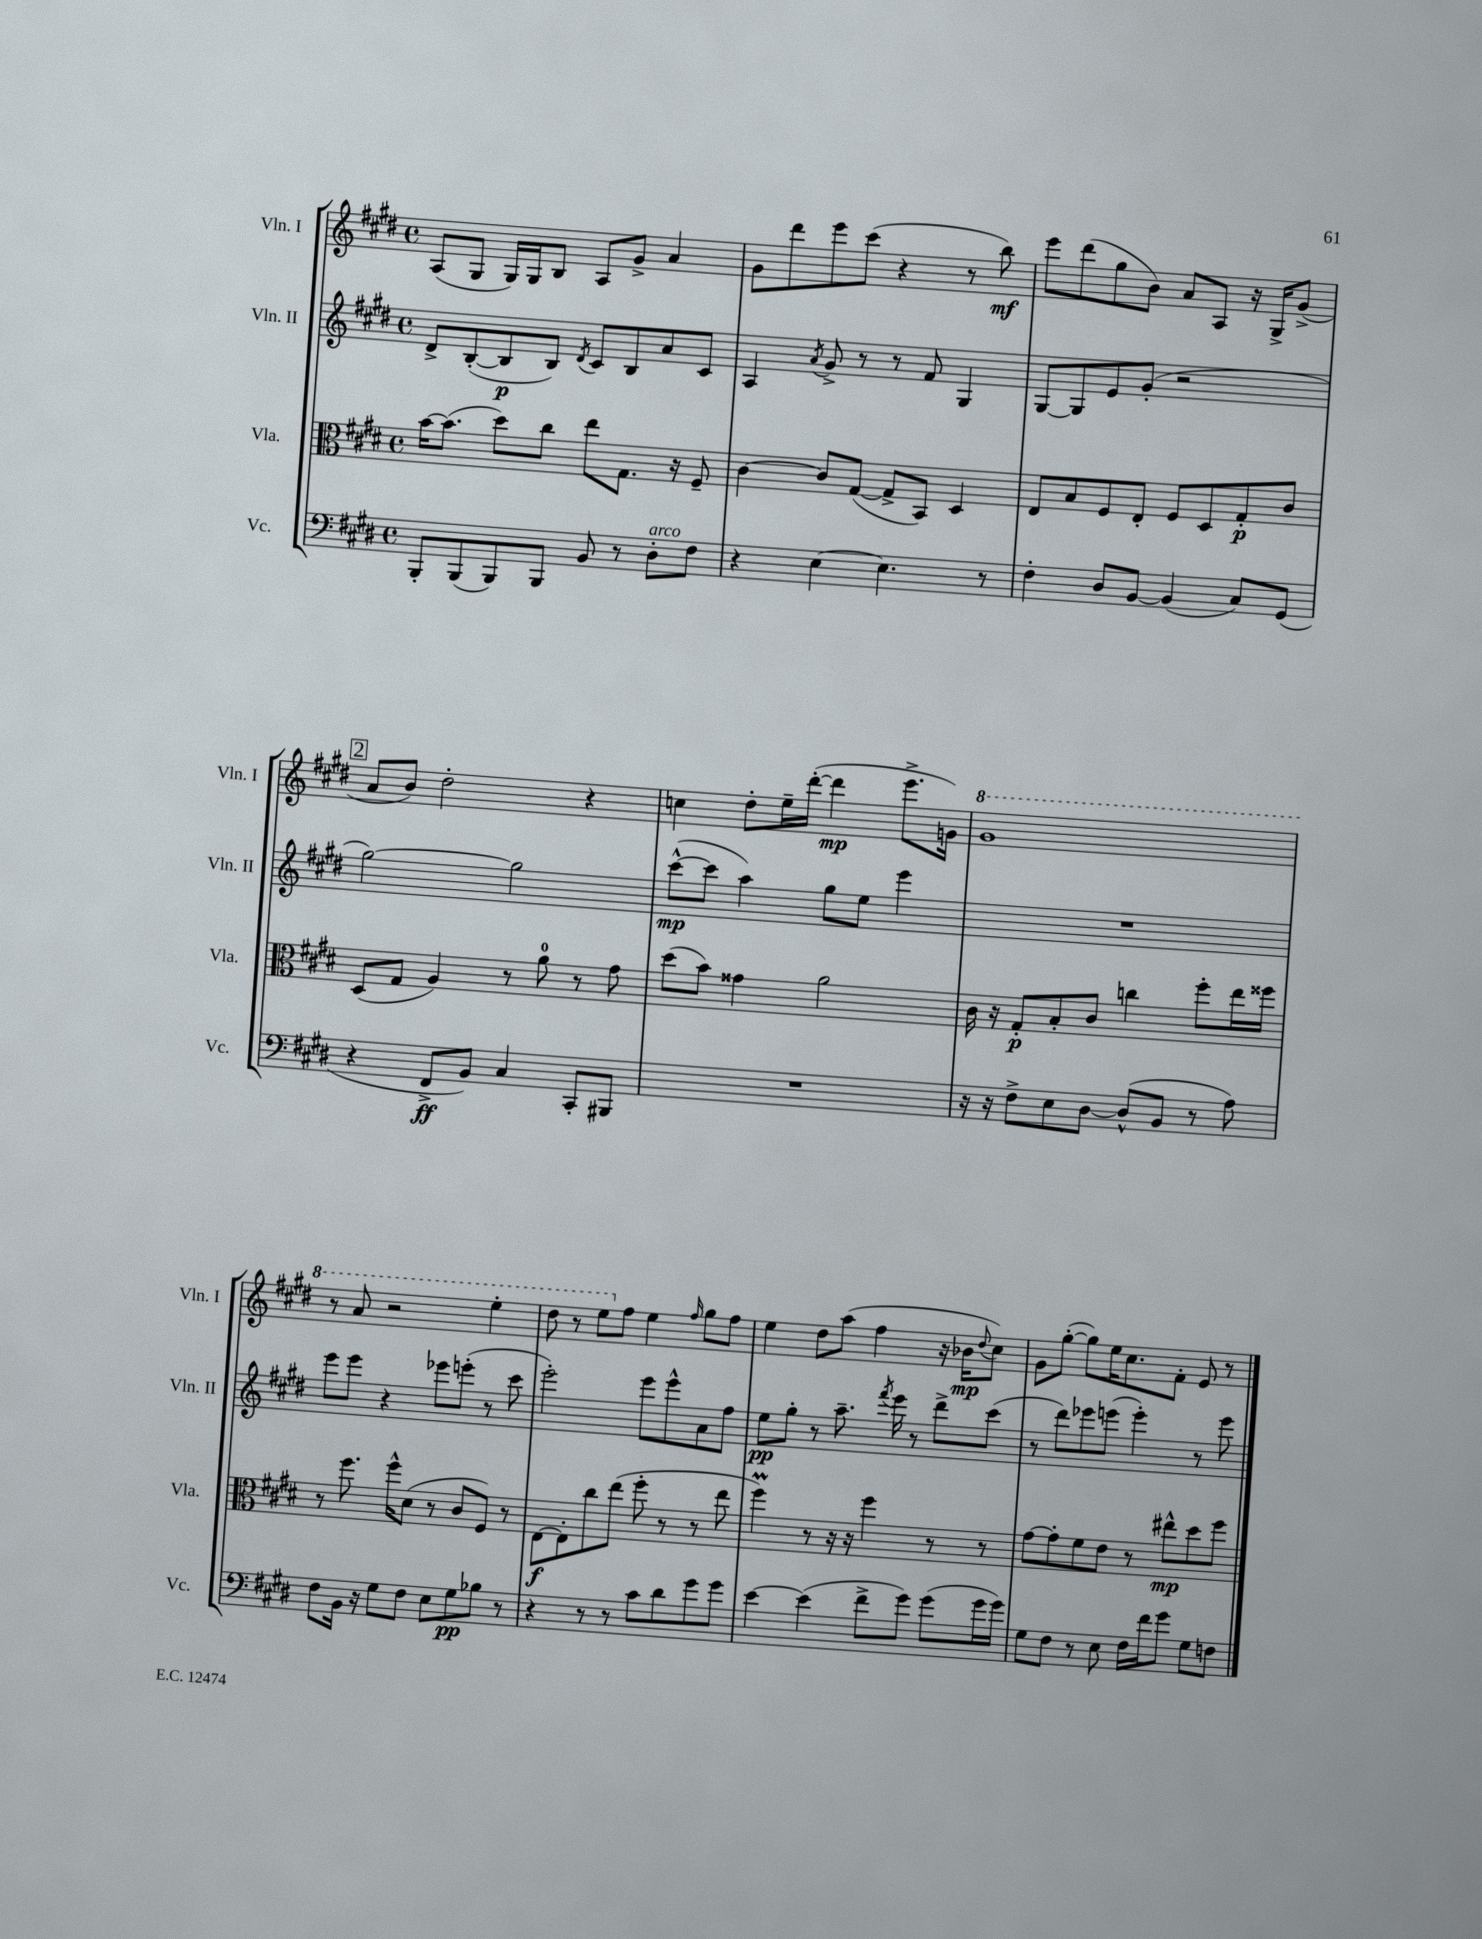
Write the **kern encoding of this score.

**kern	**kern	**kern	**kern
*staff4	*staff3	*staff2	*staff1
*clefF4	*clefC3	*clefG2	*clefG2
*k[f#c#g#d#]	*k[f#c#g#d#]	*k[f#c#g#d#]	*k[f#c#g#d#]
*M4/4	*M4/4	*M4/4	*M4/4
*met(c)	*met(c)	*met(c)	*met(c)
8BBB'	[16b	8d#^	(8A
.	(8.b]	.	.
(8BBB	.	([8B'	8G#
8BBB)	8dd#)	8B]	16G#)
.	.	.	16G#
8BBB	8cc#	8B)	8B
.	.	8qd#	.
8BB	8ee	8c#	8A
8r	8.G#	8B	8g#^
8D#'	.	8a	4a
.	16r	.	.
8F#	8F#~	8c#	.
=	=	=	=
4r	[4c#	4A	8g#
.	.	.	8ddd#
.	.	8qa	.
[4E	8c#]	8g#^	8eee
.	([8G#	8r	(8ccc#
4.E]	8G#^]	8r	4r
.	8BB)	8f#	.
.	4D#	4G#	8r
8r	.	.	8bb)
=	=	=	=
4F#'	8E	[8G#	8eee
.	8B	8G#]	(8ddd#
8D#	8F#	8e	8gg#
[8BB	8E'	(8g#'	8b)
(4BB]	8F#	2r	8a
.	8D#	.	8A
8C#)	8G#'	.	16r
.	.	.	16G#^
(8GG#	8c#	.	(8g#^
=	=	=	=
4r	(8D#	[2gg#)	8a
.	8G#	.	8b)
8FF#^	4A)	.	2dd#'
8BB)	.	.	.
4C#	8r	2gg#]	.
.	8a	.	.
8CC#'	8r	.	4r
8BBB#	8g#	.	.
=	=	=	=
1r	(8dd#	([8ccc#^^	4cc
.	8b)	8ccc#]	.
.	4g##	4aa)	8dd#'
.	.	.	16ee~
.	.	.	([16ddd#'
.	2a	8gg#	4ddd#]
.	.	8ee	.
.	.	4eee	8.eee^
.	.	.	16g)
=	=	=	=
16r	16c#	1r	1gg#
16r	16r	.	.
8F#^	8G#'	.	.
8E	8B'	.	.
[8D#	8c#	.	.
(8D#^^]	4cc	.	.
8BB	.	.	.
8r	8ff#'	.	.
8A)	16ee	.	.
.	16ff##	.	.
=	=	=	=
8F#	8r	8eee	8r
16BB	8.ff#	8eee	8aa
16r	.	.	.
8G#	.	4r	2r
.	16ff#^^	.	.
8F#	(8d#	.	.
8E	8r	8eee-	.
8G#	8c#	(8eee'	.
8B-	8F#)	8r	4eee'
8r	8r	8ccc#	.
=	=	=	=
4r	[8E	2eee')	8ddd#
.	8E']	.	8r
8r	8cc#	.	8eee
8r	(8ee	.	8ff#
8c#	8ff#'	8eee	4ee
8d#	8r	8eee^^	.
.	.	.	16qqff#
8g#	8r	8a	8gg#
8g#	8ee	8ff#	8ff#
=	=	=	=
[4e	4ff#)	8ee	4ee
.	.	8gg#'	.
(4e]	8r	8r	8dd#
.	16r	8.aa~	(8aa
.	16r	.	.
8f#^	4ff#	.	4ff#
.	.	8qfff#	.
.	.	16eee	.
8g#)	.	8r	.
(8g#	8r	8ddd#^	16r
.	.	.	16b-
.	.	.	8qqdd#
16g#	8r	(8ccc#	8cc#)
16g#)	.	.	.
=	=	=	=
8G#	[8g#	8r	8g#
8F#	8g#']	8ddd#)	([8gg#'
8r	8f#	8eee-	8gg#])
8E	8e	(8eee	16ee
.	.	.	8.cc#
16F#	8r	4eee')	.
16f#	.	.	.
8g#	8ee#^^	.	8f#'
8G#	8dd#	8r	8e
8F	8ff#	8eee	8r
==	==	==	==
*-	*-	*-	*-
